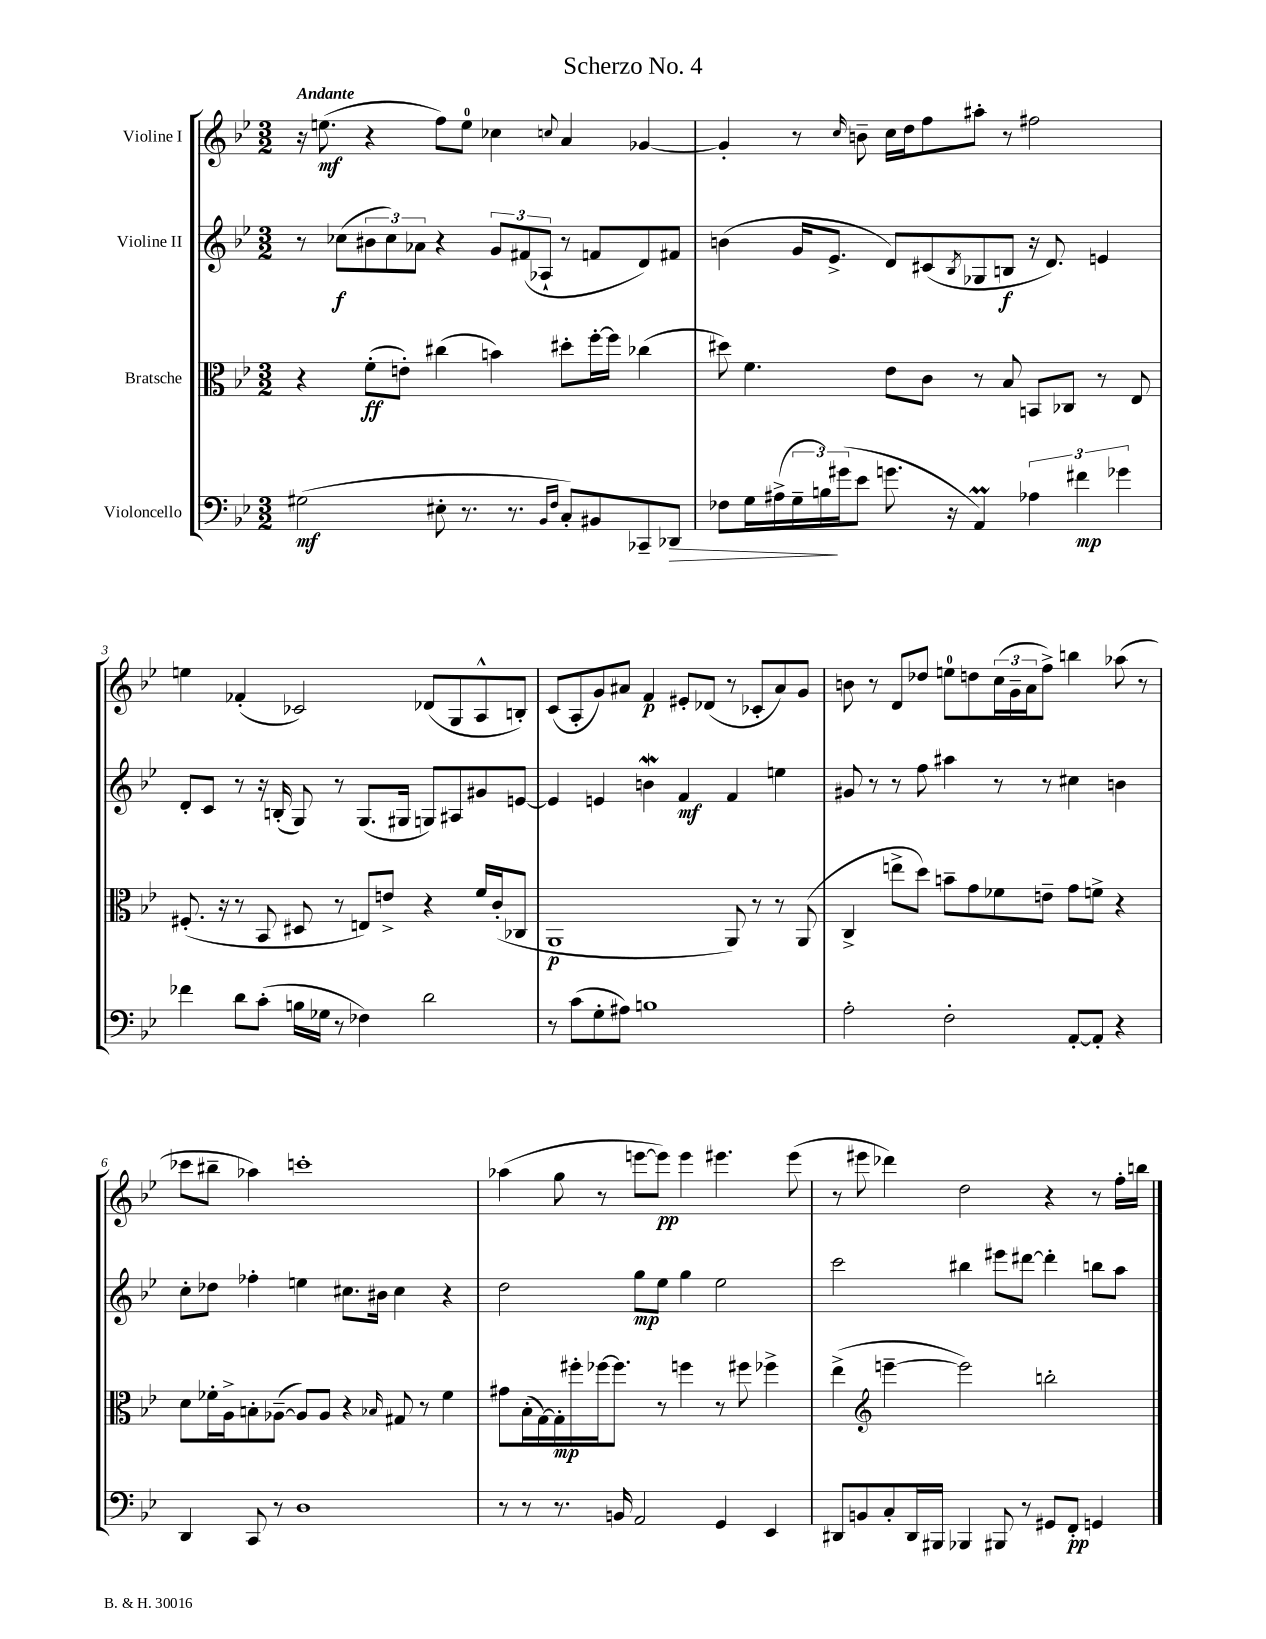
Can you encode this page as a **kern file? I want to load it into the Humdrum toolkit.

**kern	**dynam	**kern	**dynam	**kern	**dynam	**kern	**dynam
*part4	*part4	*part3	*part3	*part2	*part2	*part1	*part1
*staff4	*staff4	*staff3	*staff3	*staff2	*staff2	*staff1	*staff1
*I"Violoncello	*	*I"Bratsche	*	*I"Violine II	*	*I"Violine I	*
*clefF4	*	*clefC3	*	*clefG2	*	*clefG2	*
*k[b-e-]	*	*k[b-e-]	*	*k[b-e-]	*	*k[b-e-]	*
*M3/2	*	*M3/2	*	*M3/2	*	*M3/2	*
=1	=1	=1	=1	=1	=1	=1	=1
!	!	!	!	!	!	!LO:TX:a:B:t=Andante	!
(2G#X\	mf	4r	.	8r	.	16r	.
.	.	.	.	.	.	(8.een\	mf
.	.	.	.	(8cc-X\L	f	.	.
.	.	(8f'\L	ff	12b#X\	.	4r	.
.	.	.	.	12cc-\)	.	.	.
.	.	8en'\J)	.	.	.	.	.
.	.	.	.	12a-X\J	.	.	.
8E#X'\	.	(4cc#X\	.	4r	.	8ff\L)	.
8.r	.	.	.	.	.	8ee\J	.
.	.	4bn\)	.	12g/L	.	4cc-X\	.
8.r	.	.	.	.	.	.	.
.	.	.	.	(12f#X/	.	.	.
.	.	.	.	12A-X`/J	.	.	.
16qqBB-/LL	.	.	.	.	.	.	.
16qqF/JJ	.	.	.	.	.	8qqccn/	.
8C'/L)	.	8dd#X'\L	.	8r	.	4a/	.
8BB#X/	.	[16ff'\L	.	8fn/L	.	.	.
.	.	16ff\JJ]	.	.	.	.	.
8CC-X~/	.	(4cc-X\	.	8d/)	.	[4g-X/	.
!	!LO:HP:b	!	!	!	!	!	!
8DD-X/J	>	.	.	8f#X/J	.	.	.
=2	=2	=2	=2	=2	=2	=2	=2
8F-X\L	.	8dd#X\)	.	(4bn\	.	4g-'/]	.
16G\L	.	4.f\	.	.	.	.	.
(16A#X^\	.	.	.	.	.	.	.
24G~\	.	.	.	16g/KL	.	8r	.
24Bn\)	.	.	.	.	.	.	.
.	.	.	.	8.e-^/J	.	.	.
(24g#X\J	]	.	.	.	.	.	.
.	.	.	.	.	.	16qqcc/	.
8e-\J	.	.	.	.	.	8bn~\	.
8.gn\	.	8e-\L	.	8d/L)	.	16cc\LL	.
.	.	.	.	.	.	16dd\J	.
.	.	8c\J	.	(8c#X/	.	8ff\	.
16r	.	.	.	.	.	.	.
.	.	.	.	8qB-/	.	.	.
4AAm/)	.	8r	.	8G-X/	.	8aa#X'\J	.
.	.	8B-/	.	8Bn/J	f	8r	.
6A-X\	.	8BBn/L	.	16r	.	2ff#X\	.
.	.	.	.	8.d/)	.	.	.
.	.	8C-X/J	.	.	.	.	.
6f#X\	mp	.	.	.	.	.	.
.	.	8r	.	4en/	.	.	.
6g-X\	.	.	.	.	.	.	.
.	.	8E-/	.	.	.	.	.
!!LO:LB:g=z
=3	=3	=3	=3	=3	=3	=3	=3
4f-X\	.	(8.F#X'/	.	8d'/L	.	4een\	.
.	.	.	.	8c/J	.	.	.
.	.	16r	.	.	.	.	.
8d\L	.	8r	.	8r	.	(4f-X'/	.
(8c'\J	.	8BB-/	.	16r	.	.	.
.	.	.	.	(16Bn'/	.	.	.
16Bn\LL	.	8D#X/	.	8G/)	.	2c-X/)	.
16G-X\JJ	.	.	.	.	.	.	.
8r	.	8r	.	8r	.	.	.
4F-X\)	.	8En/L)	.	(8.G/L	.	.	.
.	.	8en^/J	.	.	.	.	.
.	.	.	.	16G#X/Jk	.	.	.
2d\	.	4r	.	8Gn/L)	.	(8d-X/L	.
.	.	.	.	8A#X/	.	8G/	.
.	.	16f/LL	.	8g#X/	.	8A^^/	.
.	.	(16c'/J	.	.	.	.	.
.	.	8C-X/J	.	[8en/J	.	8Bn'/J)	.
=4	=4	=4	=4	=4	=4	=4	=4
8r	.	1AA	p	4e/]	.	(8c/L	.
(8c\L	.	.	.	.	.	8A'/	.
8G'\	.	.	.	4en/	.	8g/)	.
8A#X\J)	.	.	.	.	.	8a#X/J	.
1Bn	.	.	.	4bnW\	.	4f/	p
.	.	.	.	4f/	mf	8e#X'/L	.
.	.	.	.	.	.	(8d-X/J	.
.	.	8AA/)	.	4f/	.	8r	.
.	.	8r	.	.	.	8c-X'/L	.
.	.	8r	.	4een\	.	8a#/)	.
.	.	(8AA/	.	.	.	8g/J	.
=5	=5	=5	=5	=5	=5	=5	=5
2A'\	.	4C^/	.	8g#X/	.	8bn\	.
.	.	.	.	8r	.	8r	.
.	.	8een^\L	.	8r	.	8d/L	.
.	.	8dd\J)	.	8ff\	.	8dd-X/J	.
2F'\	.	8bn~\L	.	4aa#X\	.	8een\L	.
.	.	8g\	.	.	.	8ddn\	.
.	.	8f-X\	.	8r	.	(24cc\L	.
.	.	.	.	.	.	24g~\	.
.	.	.	.	.	.	24a\J	.
.	.	8en~\J	.	8r	.	8ff^\J)	.
[8AA'/L	.	8g\L	.	4cc#X\	.	4bbn\	.
8AA'/J]	.	8fn^\J	.	.	.	.	.
4r	.	4r	.	4bn\	.	(8aa-X\	.
.	.	.	.	.	.	8r	.
!!LO:LB:g=z
=6	=6	=6	=6	=6	=6	=6	=6
4DD/	.	8d\L	.	8cc'\L	.	8ccc-X\L	.
.	.	16f-X'\L	.	8dd-X\J	.	8bb#X~\J	.
.	.	16A^\J	.	.	.	.	.
8CC/	.	8Bn'\	.	4ff-X'\	.	4aa-X\)	.
8r	.	([8A-X~\J	.	.	.	.	.
1D	.	8A-/L])	.	4een\	.	1cccn'	.
.	.	8A-/J	.	.	.	.	.
.	.	4r	.	8.cc#X\L	.	.	.
.	.	.	.	16b#X\Jk	.	.	.
.	.	16qqB-X/	.	.	.	.	.
.	.	8G#X/	.	4cc#\	.	.	.
.	.	8r	.	.	.	.	.
.	.	4f-\	.	4r	.	.	.
=7	=7	=7	=7	=7	=7	=7	=7
8r	.	8g#X\L	.	2dd\	.	(4aa-X\	.
8r	.	(16B-'\L	.	.	.	.	.
.	.	[16G\)	.	.	.	.	.
8.r	.	16G'\]	mp	.	.	8gg\	.
.	.	16ff#X'\	.	.	.	.	.
.	.	[16ff-X\J	.	.	.	8r	.
16BBn/	.	8.ff-\J]	.	.	.	.	.
2AA/	.	.	.	8gg\L	mp	[8eeen\L	.
.	.	8r	.	8ee-\J	.	8eee\J])	pp
.	.	4ffn\	.	4gg\	.	4eee\	.
4GG/	.	8r	.	2ee-\	.	4.eee#X\	.
.	.	8ff#X\	.	.	.	.	.
4EE-/	.	4ff-X^\	.	.	.	.	.
.	.	.	.	.	.	(8eee#\	.
=8	=8	=8	=8	=8	=8	=8	=8
8DD#X/L	.	(4ee-^\	.	2ccc\	.	8r	.
8BBn/	.	.	.	.	.	8eee#X\	.
*	*	*clefG2	*	*	*	*	*
8C'/	.	[4eeen~\	.	.	.	4ddd-X\)	.
16DD#/L	.	.	.	.	.	.	.
16BBB#X/JJ	.	.	.	.	.	.	.
4BBB-X/	.	2eee\])	.	4bb#X\	.	2dd\	.
8BBB#X/	.	.	.	8eee#X\L	.	.	.
8r	.	.	.	[8ddd#X\J	.	.	.
8GG#X/L	.	2bbn'\	.	4ddd#'\]	.	4r	.
8FF'/J	pp	.	.	.	.	.	.
4GGn/	.	.	.	8bbn\L	.	8r	.
.	.	.	.	8aa\J	.	16ff'\LL	.
.	.	.	.	.	.	16bbn\JJ	.
==	==	==	==	==	==	==	==
*-	*-	*-	*-	*-	*-	*-	*-
